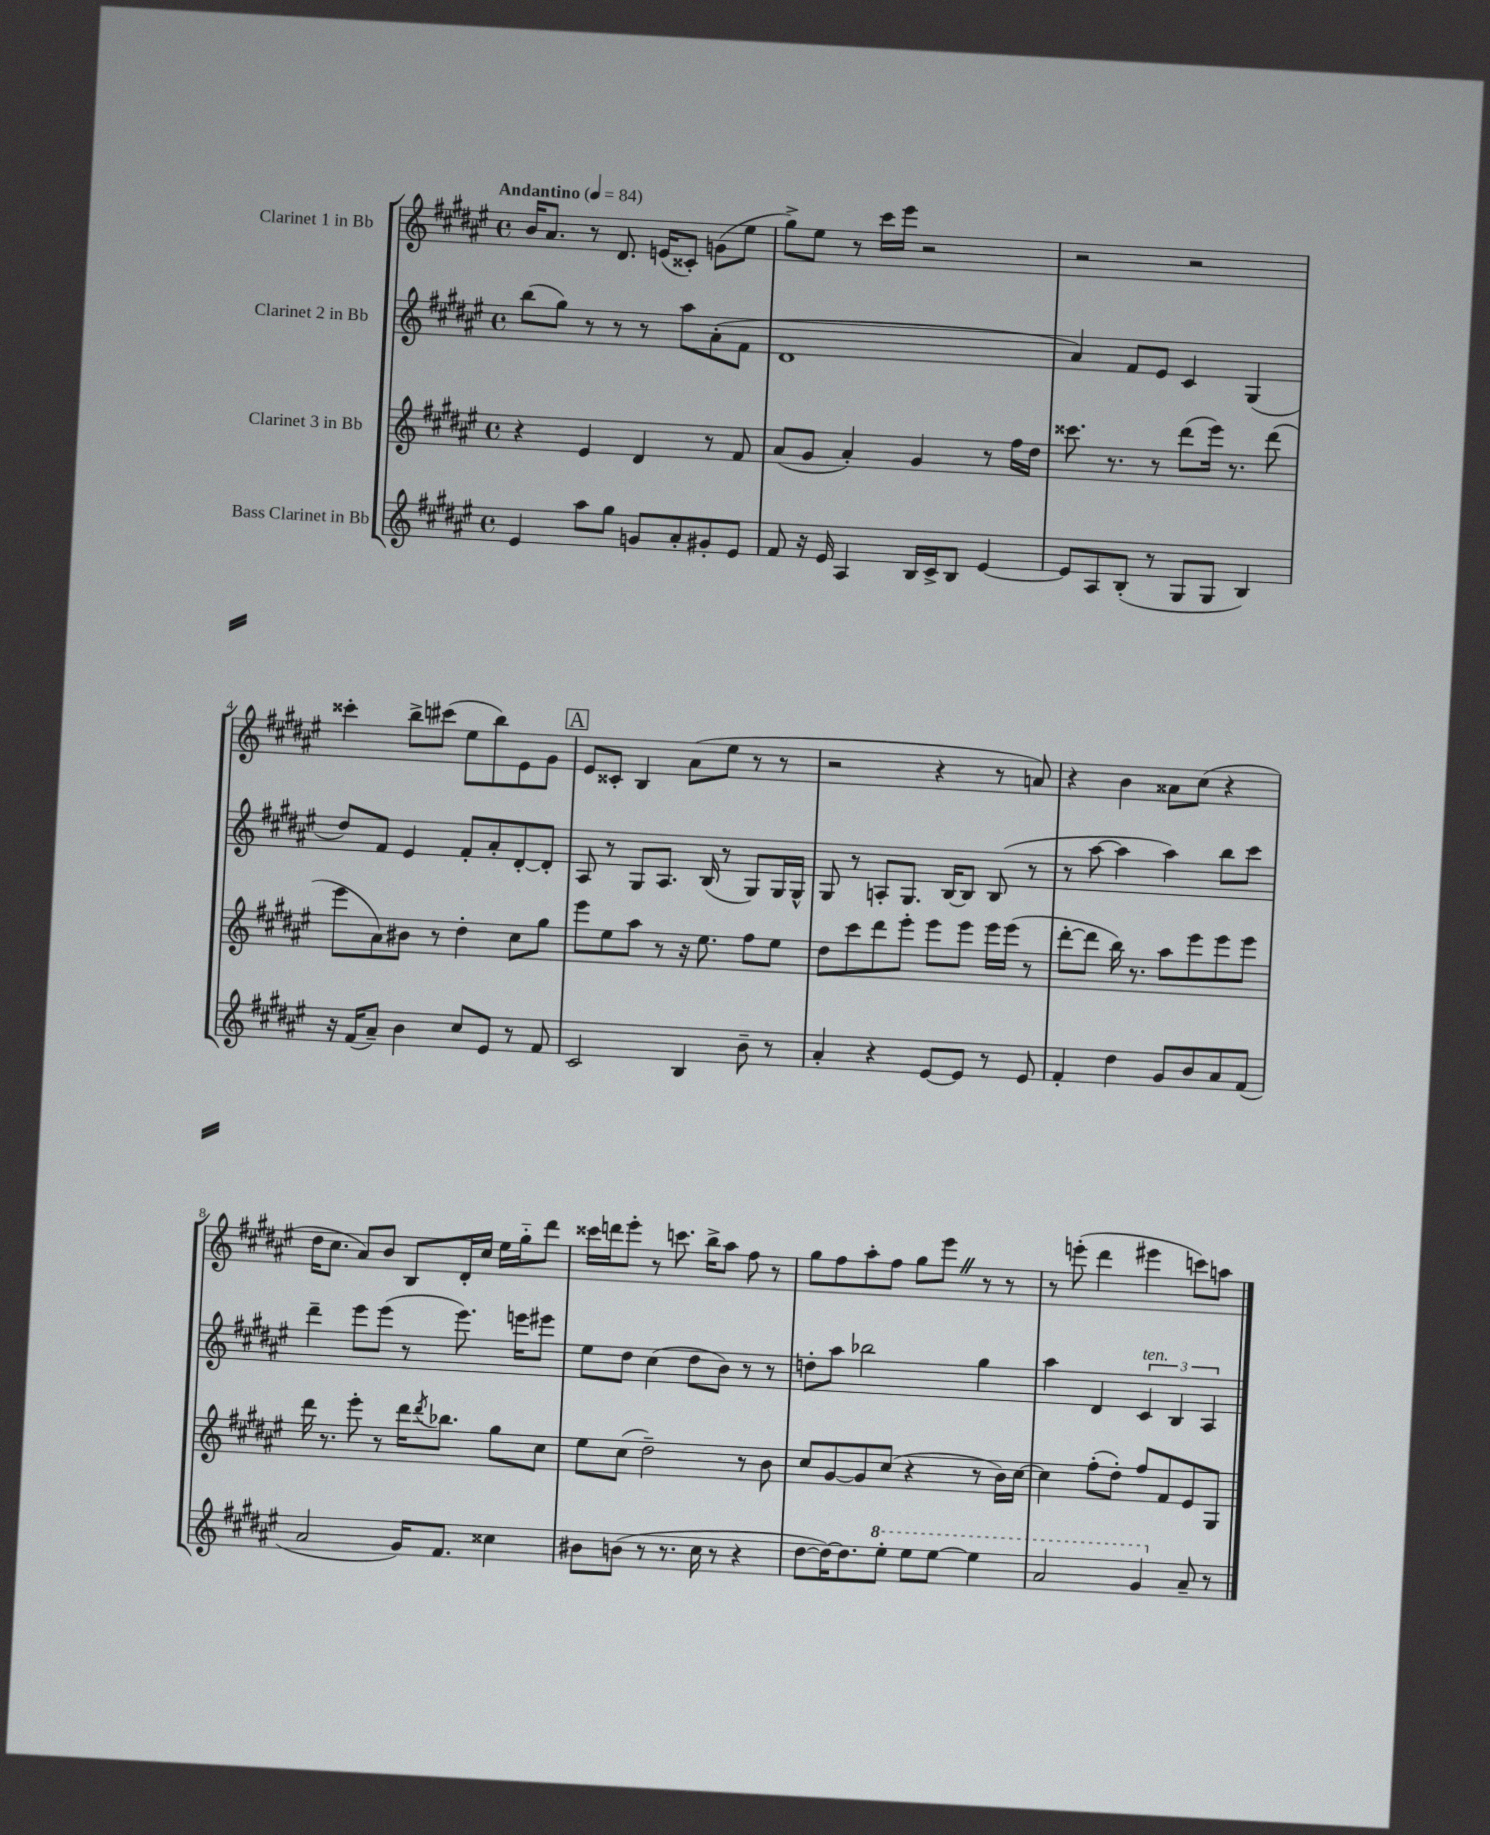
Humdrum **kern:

**kern	**kern	**kern	**kern
*part4	*part3	*part2	*part1
*staff4	*staff3	*staff2	*staff1
*I"Bass Clarinet in Bb	*I"Clarinet 3 in Bb	*I"Clarinet 2 in Bb	*I"Clarinet 1 in Bb
*clefG2	*clefG2	*clefG2	*clefG2
*k[f#c#g#d#a#e#]	*k[f#c#g#d#a#e#]	*k[f#c#g#d#a#e#]	*k[f#c#g#d#a#e#]
*M4/4	*M4/4	*M4/4	*M4/4
*met(c)	*met(c)	*met(c)	*met(c)
*MM84	*MM84	*MM84	*MM84
=1	=1	=1	=1
!	!	!	!LO:TX:a:B:t=Andantino
4e#/	4r	(8bb\L	16b/KL
.	.	.	8.a#/J
.	.	8gg#\J)	.
8aa#\L	4e#/	8r	8r
8gg#\J	.	8r	8.d#/
8gn/L	4d#/	8r	.
.	.	.	(16en/KL
8a#'/	.	8aa#\L	8c##X'/J)
8g#X'/	8r	(8a#'\	(8gn\L
8e#/J	8f#/	8f#\J	8ee#\J
=2	=2	=2	=2
8f#/	(8a#/L	1d#	8gg#^\L)
16r	8g#/J	.	8ee#\J
16e#/	.	.	.
4A#/	4a#'/)	.	8r
.	.	.	16ccc#\LL
.	.	.	16eee#\JJ
16B/LL	4g#/	.	2r
16c#^/J	.	.	.
8B/J	.	.	.
[4e#/	8r	.	.
.	16ff#\LL	.	.
.	16dd#\JJ	.	.
=3	=3	=3	=3
8e#/L]	8.ccc##X\	4a#/)	2r
8A#/	.	.	.
.	8.r	.	.
(8B'/J	.	8f#/L	.
8r	8r	8e#/J	.
8G#/L	(8ddd#\L	4c#/	2r
8G#/J	16eee#\Jk)	.	.
.	8.r	.	.
4B/)	.	(4G#/	.
.	(8ddd#\	.	.
!!LO:LB:g=z
=4	=4	=4	=4
16r	8eee#\L	8dd#/L)	4ccc##X'\
(16f#/KL	.	.	.
8a#~/J)	8a#\)	8f#/J	.
4b\	8b#X\J	4e#/	8bb^\L
.	8r	.	(8ccc#X\J
8cc#/L	4dd#'\	8f#'/L	8ee#\L
8e#/J	.	8a#'/	8bb\)
8r	8cc#\L	[8d#'/	8e#\
8f#/	8gg#\J	8d#'/J]	8g#\J
!!LO:REH:place=s1:t=A
=5	=5	=5	=5
2c#/	8eee#\L	8A#/	8e#/L
.	8ee#\	8r	8c##X'/J
.	8aa#\J	8G#/L	4B/
.	8r	8.A#/J	.
4B/	16r	.	(8a#\L
.	8.ee#\	(16B/	.
.	.	8r	8ee#\J
8b~\	8ff#\L	8G#/L)	8r
8r	8ee#\J	16G#/L	8r
.	.	16G#^^/JJ	.
=6	=6	=6	=6
4a#'/	8dd#\L	8G#/	2r
.	8ccc#\	8r	.
4r	8ddd#\	8An'/L	.
.	8eee#'\J	8.G#/J	.
[8e#/L	8eee#\L	.	4r
.	.	[16B/KL	.
8e#/J]	8eee#\J	8B/J]	.
8r	16eee#\LL	(8B/	8r
.	(16eee#\JJ	.	.
8e#/	8r	8r	8an/)
=7	=7	=7	=7
4f#'/	[8ddd#'\L	8r	4r
.	8ddd#\J]	[8aa#\	.
4dd#\	16bb\)	4aa#\]	4b\
.	8.r	.	.
8g#/L	8aa#\L	4aa#\)	8a##X\L
8b/	8eee#\	.	(8cc#\J
8a#/	8eee#\	8bb\L	4r
(8f#/J	8eee#\J	8ccc#\J	.
!!LO:LB:g=z
=8	=8	=8	=8
2a#/	16ddd#\	4ddd#~\	16dd#\KL
.	8.r	.	8.cc#\J
.	8eee#'\	8eee#\L	8a#/L)
.	8r	(8eee#\J	8b/J
16g#/KL)	16ddd#\KL	8r	8B/L
.	8qddd#/	.	.
8.f#/J	8.bb-X\J	.	.
.	.	8.eee#\)	16d#'/L
.	.	.	16cc#/JJ
4cc##X\	8gg#\L	.	16ee#\LL
.	.	16eeen\KL	16gg#\J
.	8cc#\J	8eee#X\J	8ddd#\J
=9	=9	=9	=9
8b#X\L	8ee#\L	8ee#\L	16ccc##X\LL
.	.	.	16dddn\J
(8bn\J	(8cc#\J	8dd#\J	8eee#'\J
8r	2dd#~\)	(4cc#\	8r
8.r	.	.	8.cccn\
.	.	8dd#\L	.
16cc#\	.	.	16bb^\KL
8r	.	8b\J)	8aa#\J
4r	8r	8r	8ff#\
.	8b\	8r	8r
=10	=10	=10	=10
[8dd#\L	8cc#/L	8ddn'\L	8gg#\L
16dd#\K_)	[8g#/	8aa#\J	8ff#\
8.dd#\]	.	.	.
.	8g#/]	2bb-X\	8aa#'\
*8va	*	*	*
8eee#'\J	(8cc#/J	.	8ff#\J
8eee#\L	4r	.	8gg#\L
[8eee#\J	.	.	8eee#Z\J
4eee#\]	8r	4gg#\	8r
.	16b\LL)	.	8r
.	[16cc#\JJ	.	.
=11	=11	=11	=11
2aa#/	4cc#\]	4aa#\	8r
.	.	.	(8eeen'\
.	(8ff#'\L	4d#/	4ddd#\
.	8dd#'\J)	.	.
!	!	!LO:TX:a:i:t=ten.	!
4gg#/	8ff#/L	6c#/	4eee#X\
.	8f#/	.	.
.	.	6B/	.
*X8va	*	*	*
8a#~/	8e#/	.	8cccn\L)
.	.	6A#/	.
8r	8G#/J	.	8aan\J
==	==	==	==
*-	*-	*-	*-
